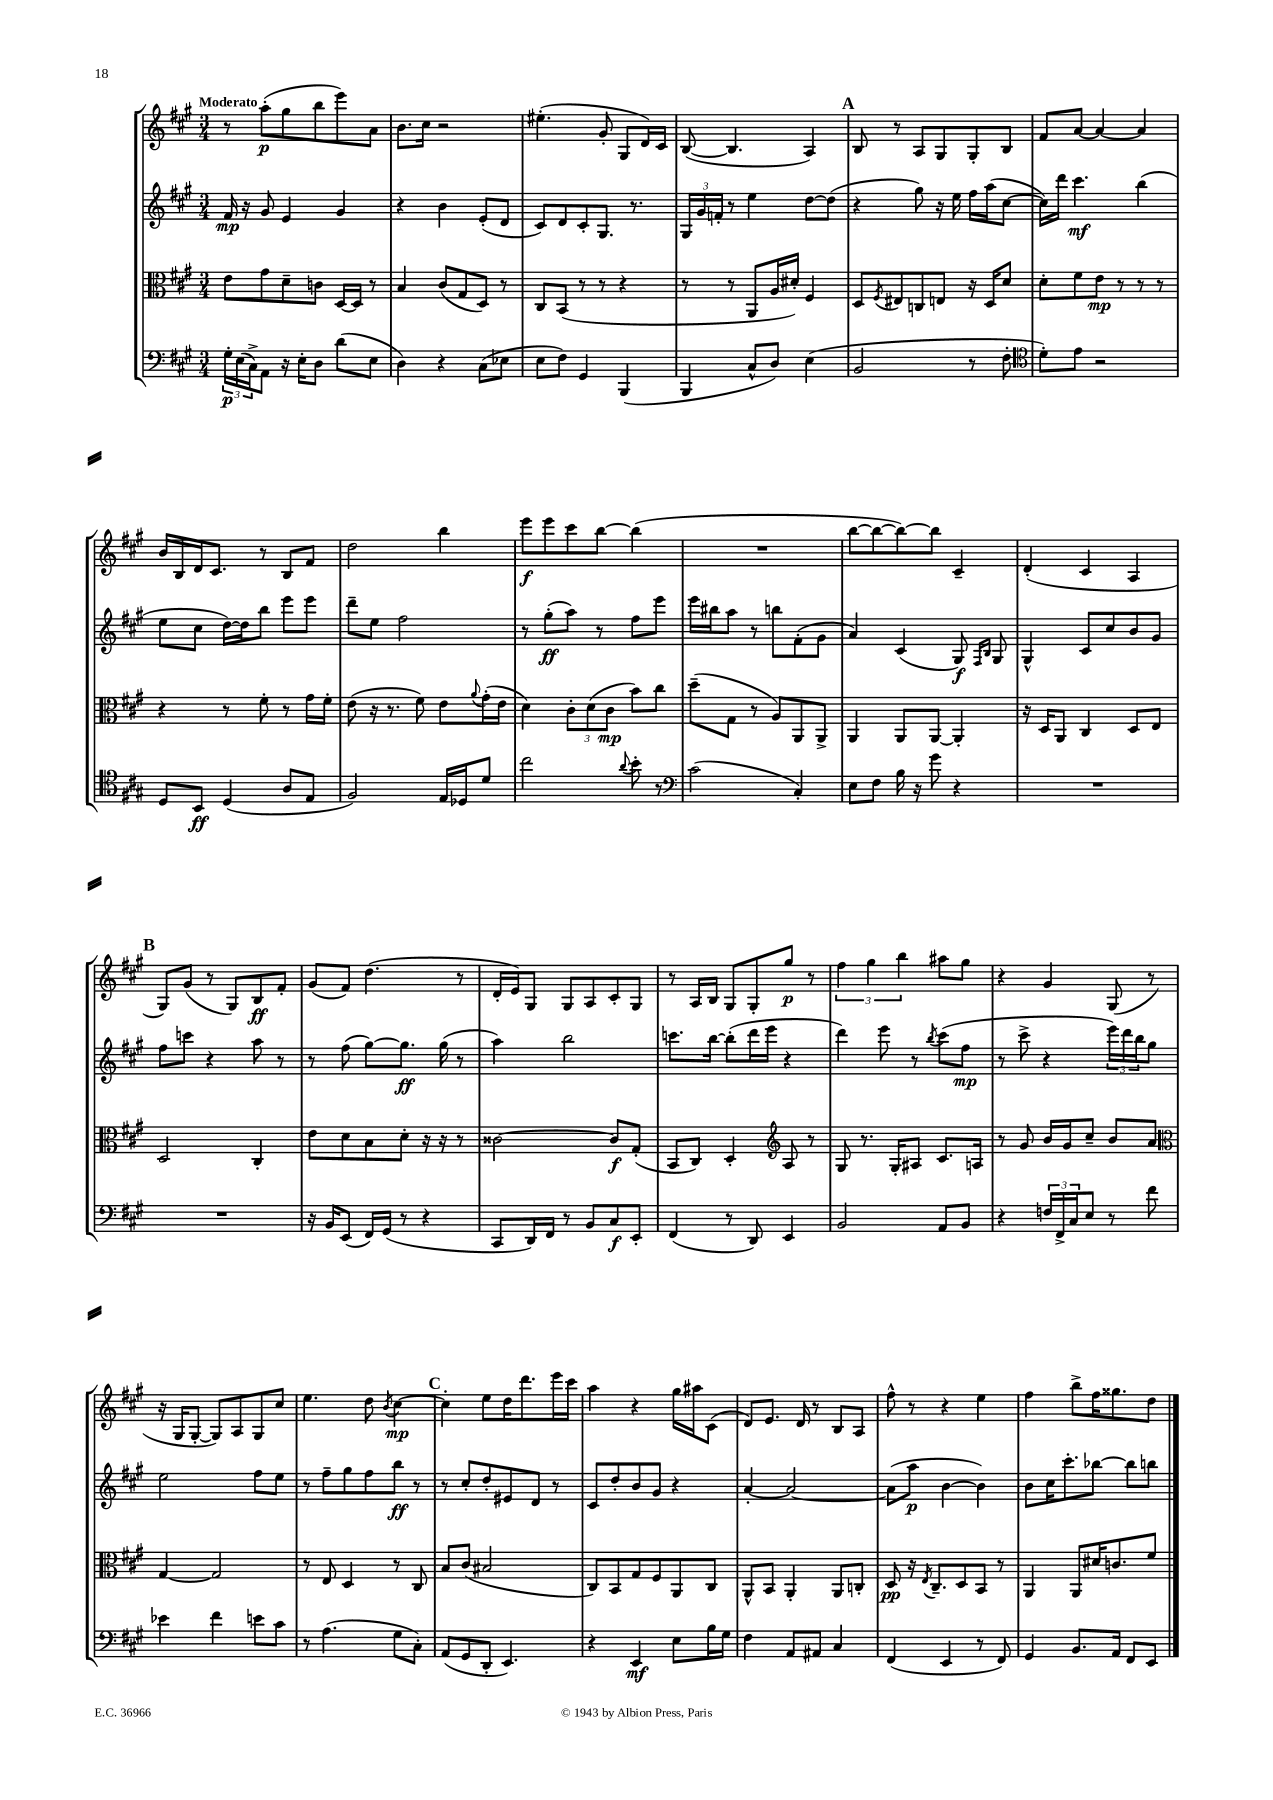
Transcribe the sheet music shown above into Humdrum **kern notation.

**kern	**kern	**kern	**kern
*staff4	*staff3	*staff2	*staff1
*clefF4	*clefC3	*clefG2	*clefG2
*k[f#c#g#]	*k[f#c#g#]	*k[f#c#g#]	*k[f#c#g#]
*M3/4	*M3/4	*M3/4	*M3/4
24G#'\LL	8e\L	16f#/	8r
(24E\	.	.	.
.	.	16r	.
24C#^\J)	.	.	.
8AA\J	8g#\	8g#/	(8aa'\L
16r	8d~\	4e/	8gg#\
16E'\LK	.	.	.
8D\J	8c\J	.	8bb\
(8d\L	[16D/LL	4g#/	8eee\)
.	16D/]JJ	.	.
8E\J	8r	.	8a\J
=	=	=	=
4D\)	4B/	4r	8.b\L
.	.	.	16cc#\Jk
4r	(8c#/L	4b\	2r
.	8G#/	.	.
(8C#\L	8D/J)	(8e'/L	.
8E-\J	8r	8d/J	.
=	=	=	=
8E\L	8C#/L	8c#/L)	(4.ee#'\
8F#\J)	(8BB/J	8d/	.
4GG#/	8r	8c#'/	.
.	8r	8.G#/J	8g#'/
(4BBB/	4r	.	8G#/L
.	.	8.r	.
.	.	.	16d/L)
.	.	.	16c#/JJ
=	=	=	=
4BBB/	8r	24G#/LL	([8B/
.	.	24g#/	.
.	.	24f'/JJ	.
.	8r	8r	4.B/]
8C#^^/L	8AA/L	4ee\	.
8D/J)	16A/L	.	.
.	16d#'/JJ)	.	.
(4E\	4F#/	[8dd\L	4A/)
.	.	(8dd\]J	.
=	=	=	=
2BB/	8D/L	4r	8B/
.	8qF#/	.	.
.	8E#/	.	8r
.	8C/	8gg#\)	8A/L
.	8E/J	16r	8G#/
.	.	16ee\	.
8r	16r	16ff#\LL	8G#'/
.	16D/LK	(16aa\J	.
8F#'\	8d/J	[8cc#\J	8B/J
=	=	=	=
*clefC4	*	*	*
8d'\L)	8d'\L	16cc#\]LL)	8f#/L
.	.	16ddd\JJ	.
8e\J	8f#\	4.ccc#\	[8a/J
2r	8e\J	.	4a/_
.	8r	.	.
.	8r	(4bb\	4a/]
.	8r	.	.
=	=	=	=
8D/L	4r	8ee\L	16b/LL
.	.	.	16B/
8BB/J	.	8cc#\J	16d/J
.	.	.	8.c#/J
(4D/	8r	[16dd\LL)	.
.	.	16dd\]J	.
.	8f#'\	8bb\J	8r
8A/L	8r	8eee\L	8B/L
8E/J	16g#\LL	8eee\J	8f#/J
.	16f#'\JJ	.	.
=	=	=	=
2F#/)	(8e\	8ddd~\L	2dd\
.	16r	8ee\J	.
.	8.r	.	.
.	.	2ff#\	.
.	8f#\)	.	.
16E/LL	8e\L	.	4bb\
16D-/J	.	.	.
.	8qqa/	.	.
8d/J	(16g#'\L	.	.
.	16e\JJ	.	.
=	=	=	=
2cc#\	4d\)	8r	8eee\L
.	.	(8gg#'\L	8eee\
.	12c#'\L	8aa\J)	8ccc#\
.	(12d\	.	.
.	.	8r	[8bb\J
.	12c#\J	.	.
8qqa/	.	.	.
8b'\	8b\L)	8ff#\L	(4bb\]
8r	8cc#\J	8eee\J	.
=	=	=	=
*clefF4	*	*	*
(2c#\	(8dd~\L	16eee\LL	2.r
.	.	16bb#\J	.
.	8G#\J	8aa\J	.
.	8r	8r	.
.	8A/L)	8bb\L	.
4C#'/)	8AA/	(8f#'\	.
.	8AA^/J	8g#\J	.
=	=	=	=
8E\L	4AA/	4a/)	[8bb\L
8F#\J	.	.	8bb\_
16B\	8AA/L	(4c#/	8bb\_)
16r	.	.	.
8g#\	[8AA/J	.	8bb\]J
4r	4AA'/]	8G#/)	4c#~/
.	.	16qqF#/LL	.
.	.	16qqB/JJ	.
.	.	8G#/	.
=	=	=	=
2.r	16r	4G#^^/	(4d'/
.	16D/LK	.	.
.	8AA/J	.	.
.	4C#/	8c#/L	4c#/
.	.	8cc#/	.
.	8D/L	8b/	4A/
.	8E/J	8g#/J	.
=	=	=	=
2.r	2D/	8ff#\L	8G#/L)
.	.	8ccc\J	(8g#/J
.	.	4r	8r
.	.	.	8G#/L)
.	4C#'/	8aa\	8B/
.	.	8r	8f#'/J
=	=	=	=
16r	8e\L	8r	(8g#/L
16BB/LK	.	.	.
(8EE/J	8d\	(8ff#\	8f#/J)
16FF#/LL)	8B\	[8gg#\L)	(4.dd\
(16GG#/JJ	.	.	.
8r	8d'\J	8.gg#\]J	.
4r	16r	.	.
.	16r	(16gg#\	.
.	8r	8r	8r
=	=	=	=
8CC#/L	[2c##\	4aa\)	16d'/LL
.	.	.	16e/J)
16DD/L)	.	.	8G#/J
16FF#/JJ	.	.	.
8r	.	2bb\	8G#/L
8BB/L	.	.	8A/
8C#/	8c##/]L	.	8c#'/
8EE'/J	(8G#'/J	.	8G#/J
=	=	=	=
(4FF#/	8BB/L	8.ccc\L	8r
.	8C#/J)	.	16A/LL
.	.	[16bb\Jk	16B/JJ
8r	4D'/	(8bb'\]L	8G#/L
8DD/)	.	16ddd\L	8G#'/
.	.	16eee\JJ	.
*	*clefG2	*	*
4EE/	8A/	4r	8gg#/J
.	8r	.	8r
=	=	=	=
2BB/	8G#/	4ddd\)	6ff#\
.	8.r	.	.
.	.	.	6gg#\
.	.	8eee\	.
.	16G#'/LK	.	.
.	.	.	6bb\
.	8A#/J	8r	.
.	.	8qbb/	.
8AA/L	8.c#/L	(8ccc#\L	8aa#\L
8BB/J	.	8ff#\J	8gg#\J
.	16A/Jk	.	.
=	=	=	=
4r	8r	8r	4r
.	8g#/	8ccc#^\	.
24F/LL	16b/LL	4r	4g#/
24FF#^/	.	.	.
.	16g#/J	.	.
24C#/J	.	.	.
8E/J	8cc#~/J	.	.
8r	8b/L	24eee\LL)	(8G#/
.	.	24ddd\	.
.	.	24bb\J	.
8f#\	8a/J	8gg#\J	8r
=	=	=	=
*	*clefC3	*	*
4e-\	[4G#/	2ee\	16r
.	.	.	16G#/LK
.	.	.	[8G#'/J
4f#\	2G#/]	.	8G#/]L)
.	.	.	8A/
8e\L	.	8ff#\L	8G#/
8c#\J	.	8ee\J	8cc#/J
=	=	=	=
8r	8r	8r	4.ee\
(4.A\	8E/	8ff#~\L	.
.	4D/	8gg#\	.
.	.	8ff#\	8dd\
.	.	.	8qb/
8G#\L	8r	8bb\J	[4cc#\
8C#'\J)	8C#/	8r	.
=	=	=	=
(8AA/L	8B/L	8r	4cc#'\]
8GG#/	(8c#/J	8cc#'/L	.
8DD'/J	2B#/	8dd'/	8ee\L
4.EE/)	.	8e#/	16dd\K
.	.	.	8.ddd\
.	.	8d/J	.
.	.	8r	16eee\L
.	.	.	16ccc#\JJ
=	=	=	=
4r	8C#/L)	8c#/L	4aa\
.	8BB/	8dd'/	.
4EE/	8G#/	8b/	4r
.	8F#/	8g#/J	.
8E\L	8AA/	4r	16gg#\LL
.	.	.	16aa#\J
16B\L	8C#/J	.	(8c#\J
16G#\JJ	.	.	.
=	=	=	=
4F#\	8AA^^/L	[4a'/	8d/L)
.	8BB/J	.	8.e/J
8AA/L	4AA'/	2a/_	.
.	.	.	16d/
8AA#/J	.	.	8r
4C#/	8AA/L	.	8B/L
.	8C'/J	.	8A/J
=	=	=	=
(4FF#/	8D/	(8a\]L	8ff#^^\
.	16r	8aa\J	8r
.	8qE/	.	.
.	8.C#~/L	.	.
4EE/	.	[4b\	4r
.	8D/	.	.
8r	8BB/J	4b\])	4ee\
8FF#/)	8r	.	.
=	=	=	=
4GG#/	4AA/	8b\L	4ff#\
.	.	16cc#\K	.
.	.	8.ccc#'\	.
8.BB/L	8AA/L	.	8bb^\L
.	16d#/K	[8bb-\J	16ff#\K
16AA/Jk	8.c/	.	8.gg##\
8FF#/L	.	8bb-\]L	.
8EE/J	8f#/J	8bb\J	8dd\J
==	==	==	==
*-	*-	*-	*-
